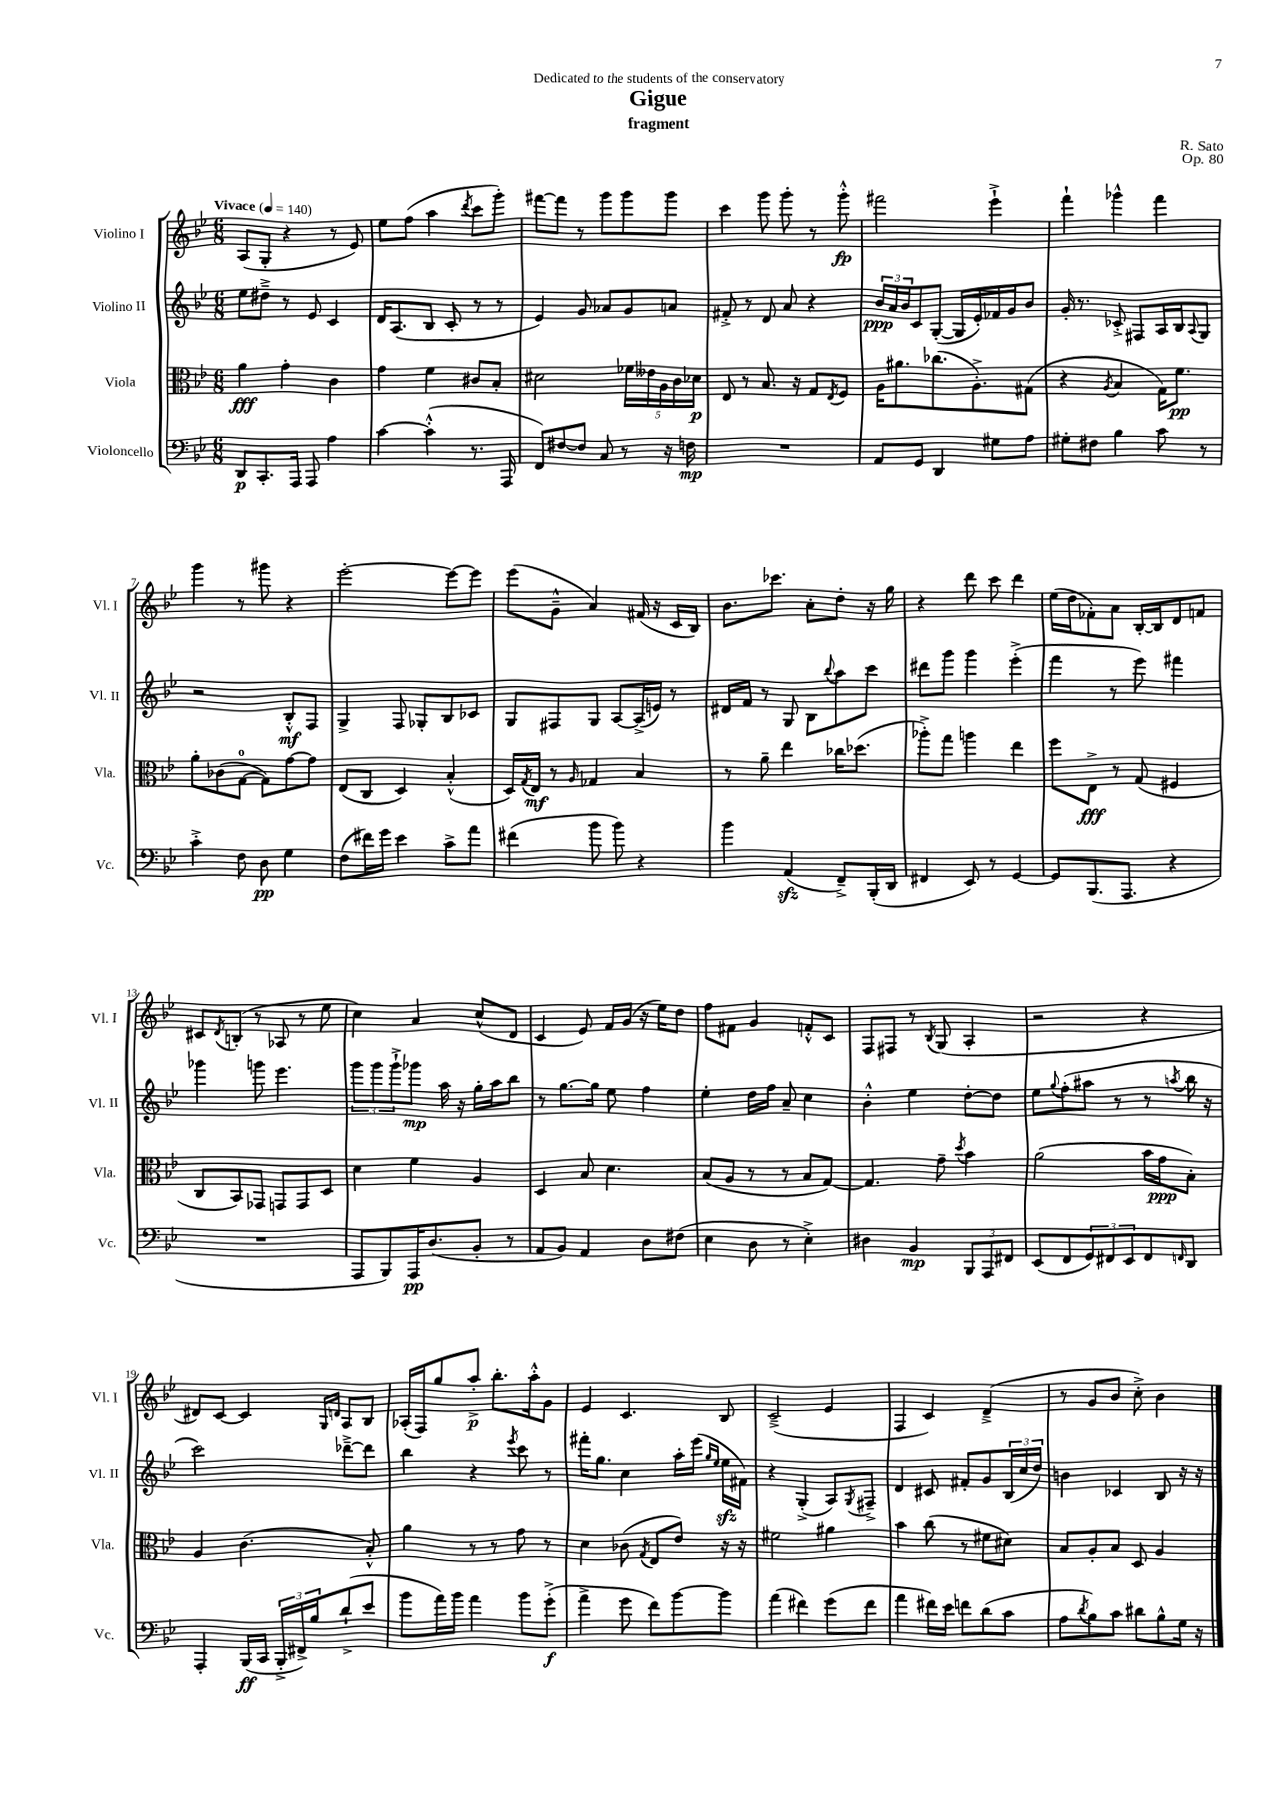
\header { title = "Gigue" composer = "R. Sato" subtitle = "fragment" dedication = "Dedicated to the students of the conservatory" opus = "Op. 80" }
<<
\new StaffGroup <<
\new Staff = "s0" \with { instrumentName = "Violino I" shortInstrumentName = "Vl. I" } {
    \clef treble \key bes \major \numericTimeSignature \time 6/8 \tempo "Vivace" 4 = 140
    a8( g8-. r4 r8 ees'8) |
    ees''8 f''8( a''4 \acciaccatura { d'''8 } c'''8 g'''8-.) |
    fis'''8~ fis'''8 r8 g'''8 g'''8 g'''8 |
    c'''4 g'''8 g'''8-. r8 g'''8-.-^\fp |
    fis'''2 ees'''4-!-> |
    f'''4-! ges'''4-^ f'''4 |
    g'''4 r8 gis'''8 r4 |
    ees'''2~-. ees'''8~ ees'''8 |
    ees'''8( g'8---^ a'4) fis'16( r16 c'16 bes16) |
    bes'8. ces'''8. a'8-. d''8-. r16 g''16 |
    r4 d'''8 c'''8 d'''4 |
    ees''16( d''16 fes'8-.) a'8 bes16~-. bes16 d'8 f'8 |
    cis'8 \acciaccatura { d'8 } b8-.( r8 aes8 r8 ees''8 |
    c''4) a'4 c''8-^( d'8 |
    c'4 ees'8) f'16 g'16( r16 ees''16) d''8 |
    f''8 fis'8 g'4 f'8-.-^ c'8 |
    f8 fis8 r8 \acciaccatura { bes8 } g8( a4-. |
    r2 r4 |
    dis'8) c'8~ c'4 \grace { g16 d'16 } a8 bes8 |
    aes16-.( f16) g''8 a''8-.->\p bes''8.-. a''16-.-^ g'8 |
    ees'4 c'4. bes8 |
    c'2--->( ees'4 |
    f4 c'4) d'4--->( |
    r8 g'8 bes'8 c''8-.->) bes'4 \bar "|." |
}
\new Staff = "s1" \with { instrumentName = "Violino II" shortInstrumentName = "Vl. II" } {
    \clef treble \key bes \major \numericTimeSignature \time 6/8
    ees''8 dis''8---> r8 ees'8 c'4 |
    d'16 a8.( bes8 c'8-. r8 r8 |
    ees'4) g'8 aes'8 g'8 a'8 |
    fis'8-.-> r8 d'8 a'8 r4 |
    \tuplet 3/2 { bes'16\ppp a'16 bes'16 } c'8 g8~-.( g16 ees'16-.) fes'16 g'16 bes'8 |
    g'16-. r8. ces'8-.-> fis8 a16 bes16 \appoggiatura { a8 } g8 |
    r2 bes8-.-^\mf f8 |
    g4-> f8 ges8-. bes8 ces'8 |
    g8 fis8 g8 a8~ a16->( e'16) r8 |
    dis'16 f'16 r8 g8 bes8 \appoggiatura { bes''8 } a''8 c'''8 |
    dis'''8 g'''8 g'''4 ees'''4-.->( |
    f'''4 r8 ees'''8) fis'''4 |
    ges'''4 g'''8 ees'''4. |
    \tuplet 3/2 { g'''8 g'''8 g'''8-!-> } ges'''8\mp a''16 r16 g''16-. a''16 bes''8 |
    r8 g''8.~ g''16 ees''8 f''4 |
    ees''4-. d''16 f''16 a'8-- c''4 |
    bes'4-.-^ ees''4 d''8~-. d''8 |
    ees''8 \appoggiatura { g''8 } f''8-.( ais''8 r8 r8 \acciaccatura { a''8 } bes''16 r16 |
    c'''2) des'''8~---> des'''8 |
    bes''4 r4 \acciaccatura { ees'''8 } c'''8 r8 |
    fis'''16-. g''8. c''4 a''16-. ees'''16( \grace { g''16 ees''16 } ees''16\sfz fis'16) |
    r4 g4-.->( a8) \acciaccatura { g8 } fis8---> |
    d'4 cis'8 fis'8-. g'8 \tuplet 3/2 { bes16( c''16 d''16) } |
    b'4 ces'4 bes8 r16 r16 \bar "|." |
}
\new Staff = "s2" \with { instrumentName = "Viola" shortInstrumentName = "Vla." } {
    \clef alto \key bes \major \numericTimeSignature \time 6/8
    a'4\fff g'4-. c'4 |
    g'4 f'4 cis'8 bes8-. |
    dis'2 \tuplet 5/4 { fes'16 eeses'16 a16 c'16 des'16\p } |
    ees8 r8 bes8. r16 g8 \acciaccatura { ees8 } f8 |
    a16 ais'8. ces''8.( a8.-.->) gis8( |
    r4 \acciaccatura { a8 } bes4 g16) f'8.\pp |
    a'8-. ces'8( g8-0~ g8) g'8~ g'8 |
    ees8( c8 d4) bes4-.-^( |
    d16) \acciaccatura { g8 } ees16\mf r8 \grace { a16 } ges4 bes4 |
    r8 a'8-- ees''4 ces''16 des''8.( |
    aes''8-.->) g''8 a''4 ees''4 |
    f''8 ees8->\fff r8 g8( fis4 |
    c8 bes,8) ges,8 g,8 g,8 d8 |
    d'4 f'4 a4 |
    d4 bes8 d'4. |
    bes8( a8 r8 r8 bes8 g8~) |
    g4. g'8-- \acciaccatura { d''8 } bes'4 |
    a'2( bes'16 g'16\ppp bes8-.) |
    a4 c'4.( bes8-.-^) |
    a'4 r8 r8 g'8 r8 |
    d'4 ces'8( \acciaccatura { g8 } ees8 ees'8) r16 r16 |
    fis'2 ais'4 |
    bes'4 c''8( r8 fis'8 dis'8) |
    bes8 a8-. bes8 d8 a4 \bar "|." |
}
\new Staff = "s3" \with { instrumentName = "Violoncello" shortInstrumentName = "Vc." } {
    \clef bass \key bes \major \numericTimeSignature \time 6/8
    d,8\p c,8.-. a,,16 a,,8 a4 |
    c'4~ c'4-.-^( r8. a,,16 |
    f,8) fis8~ fis8 c8 r8 r16 f16\mp |
    R2. |
    a,8 g,8 d,4 gis8 a8 |
    gis8-. fis8 bes4 c'8 r8 |
    c'4-.-> f8 d8\pp g4 |
    f8( fis'16) g'16 ees'4 c'8-> a'8 |
    fis'4( bes'8 bes'8) r4 |
    bes'4 a,4\sfz( f,8--->) bes,,16-.( d,16 |
    fis,4 ees,8) r8 g,4~ |
    g,8 bes,,8.( a,,8. r4 |
    R2. |
    a,,8 bes,,8) a,,16\pp d8.( bes,8-. r8 |
    a,8 bes,8) a,4 d8 fis8( |
    ees4 d8 r8 ees4-.->) |
    dis4 bes,4\mp \tuplet 3/2 { bes,,8 a,,8 fis,8 } |
    ees,8( f,8 \tuplet 3/2 { g,8) fis,8 ees,8 } fis,8 \grace { f,16 } d,8 |
    a,,4-. bes,,16\ff( c,16 \tuplet 3/2 { bes,,16-.-> fis,16->) bes16 } d'8-!->( ees'8 |
    bes'8 a'16) bes'16 a'4 bes'8 g'8-.->\f( |
    a'4-> g'8 f'8) bes'8~ bes'8 |
    a'4( fis'4) g'8( fis'8 |
    a'4 fis'16) ees'16 f'8 d'8( c'8 |
    a8 \acciaccatura { d'8 } bes8) c'8 dis'8 bes8-^ g16 r16 \bar "|." |
}
>>
>>
